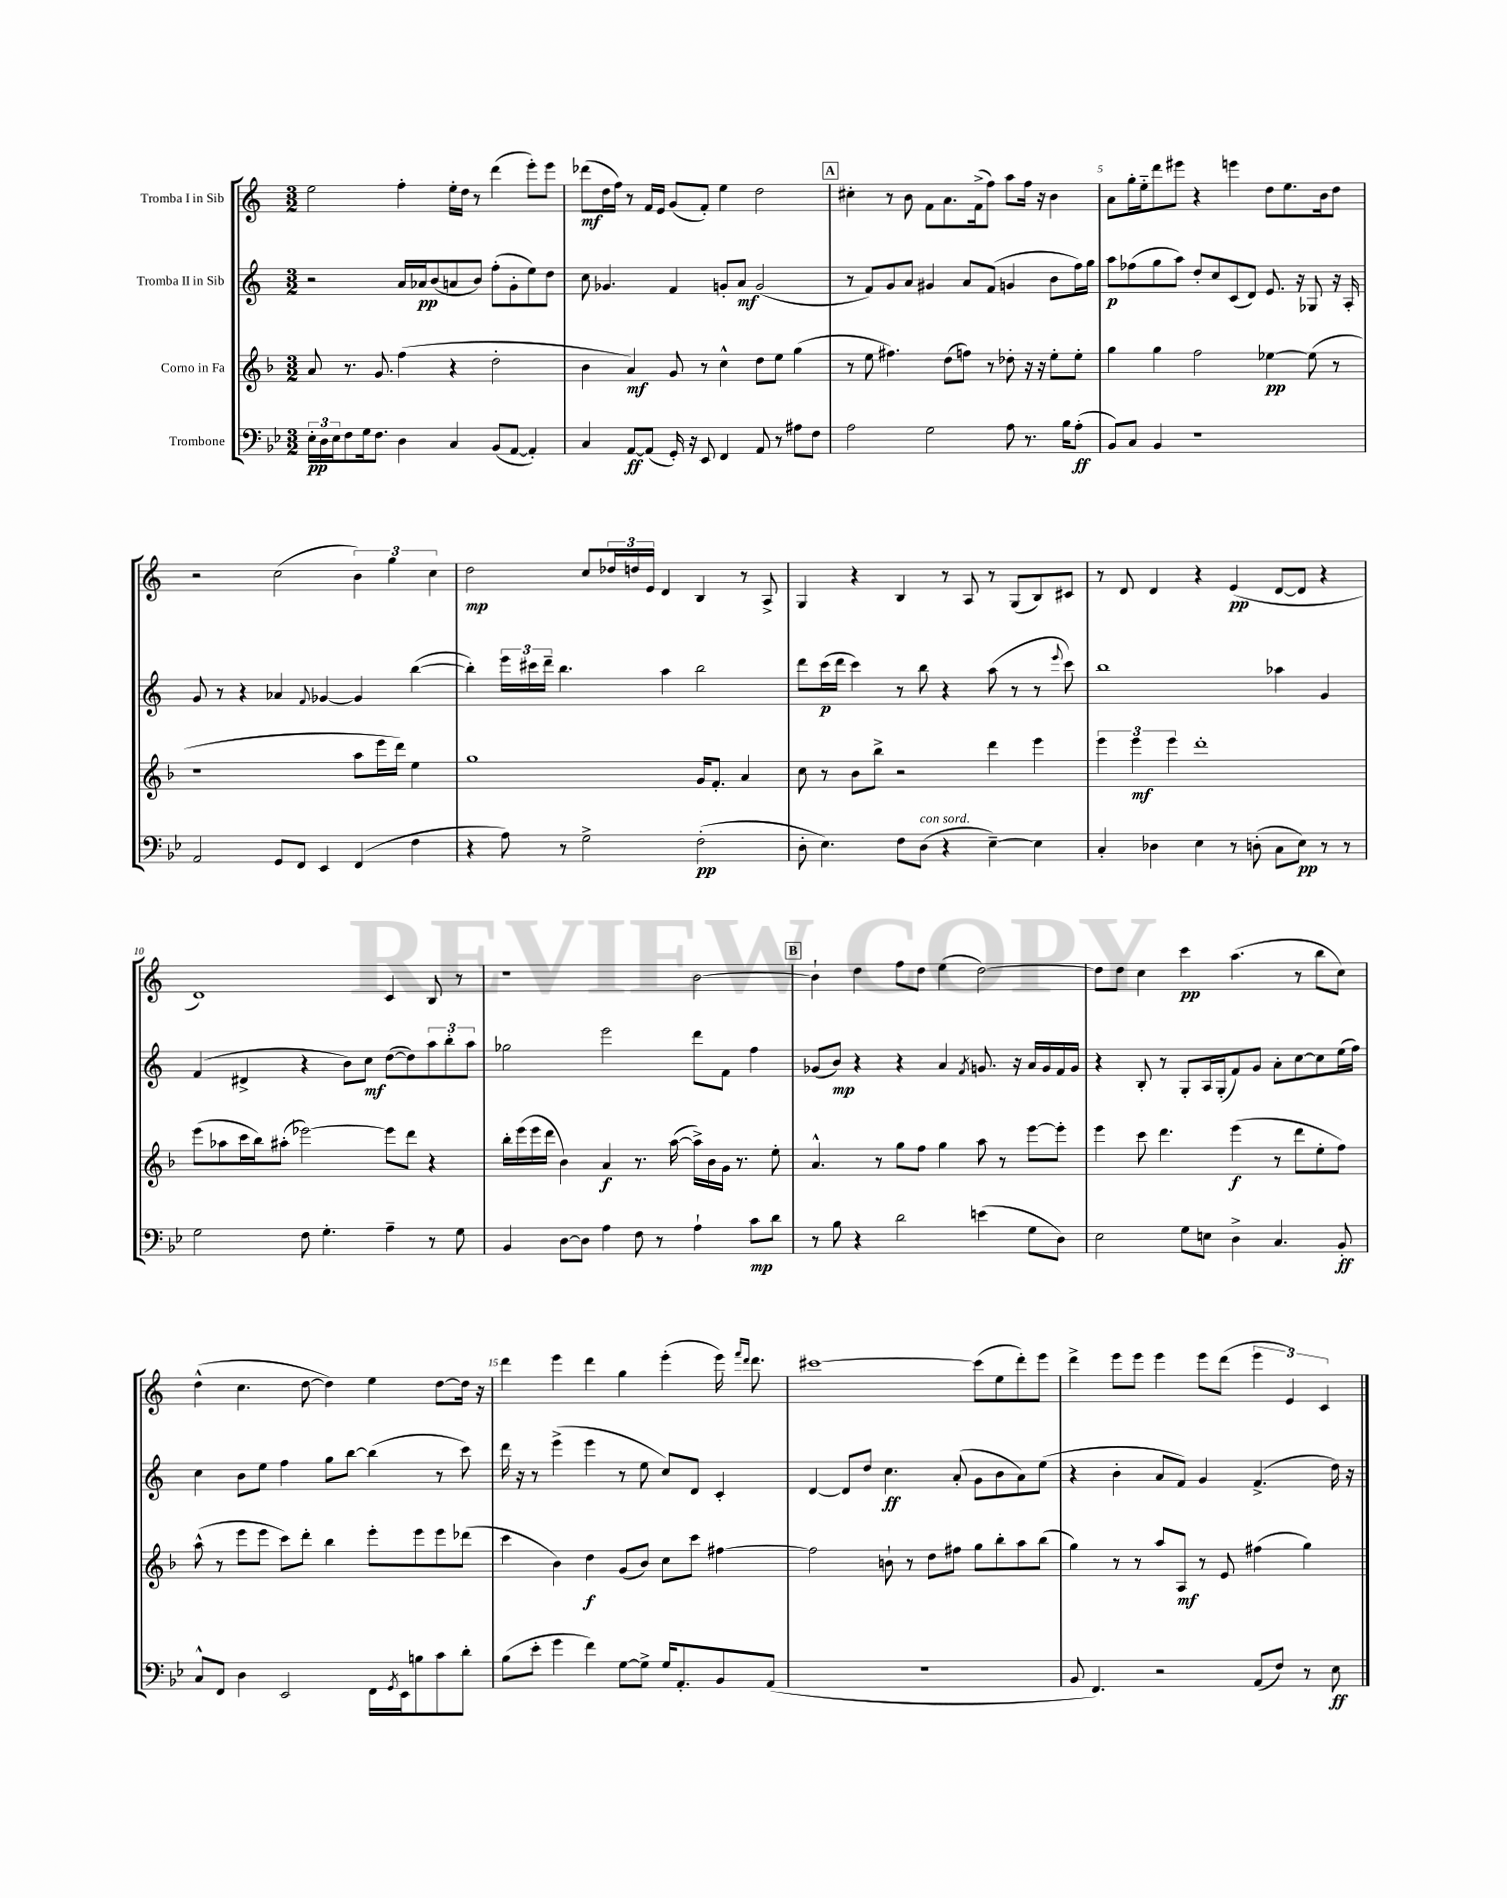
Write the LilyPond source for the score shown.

<<
\new StaffGroup <<
\new Staff = "s0" \with { instrumentName = "Tromba I in Sib" } {
    \clef treble \key c \major \numericTimeSignature \time 3/2
    e''2 f''4-. e''16-. d''16 r8 d'''4( e'''8-.) e'''8 |
    des'''8\mf( d''16 f''16) r8 f'16 e'16 g'8( f'8-.) e''4 d''2 |
    \mark \markup { \box "A" } cis''4-. r8 b'8 f'8 a'8. f'16->( f''8) a''8 f''16 r16 b'4 |
    a'8 g''16-. e''16-_ d'''8 eis'''8 r4 e'''4 d''8 e''8. b'16 d''8 |
    r2 c''2( \tuplet 3/2 { b'4) g''4 c''4 } |
    d''2\mp c''8 \tuplet 3/2 { des''16 d''16 e'16 } d'4 b4 r8 a8-> |
    g4 r4 b4 r8 a8 r8 g8( b8) cis'8 |
    r8 d'8 d'4 r4 e'4\pp( d'8~ d'8 r4 |
    d'1) c'4 b8 r8 |
    r1 b'2~ |
    \mark \markup { \box "B" } b'4-! d''4 f''8 d''8 e''4( d''2~) |
    d''8 d''8 c''4 c'''4\pp a''4.( r8 b''8 c''8) |
    d''4-^( c''4. d''8~ d''4) e''4 d''8~ d''16 r16 |
    d'''4 e'''4 d'''4 g''4 e'''4-.( e'''16) \grace { f'''16 d'''16 } d'''8. |
    cis'''1~ cis'''8( e''8 d'''8-.) e'''8 |
    d'''4-> e'''8 e'''8 e'''4 e'''8 d'''8( \tuplet 3/2 { e'''4 e'4) c'4 } \bar "|." |
}
\new Staff = "s1" \with { instrumentName = "Tromba II in Sib" } {
    \clef treble \key c \major \numericTimeSignature \time 3/2
    r2 a'16 aes'16\pp b'8( a'8 b'8) f''8-.( g'8-. e''8) d''8 |
    c''8 ges'4. f'4 g'8-. a'8\mf g'2( |
    \mark \markup { \box "A" } r8 f'8) g'8 a'8 gis'4 a'8 f'8( g'4 b'8 f''16) g''16 |
    a''8\p fes''8( g''8 a''8) d''8-. c''8 c'8( d'8) e'8. r16 ges8 r16 a16-. |
    g'8 r8 r4 aes'4 \appoggiatura { f'8 } ges'4~ ges'4 b''4~( |
    b''4-.) \tuplet 3/2 { e'''16 cis'''16 d'''16-- } b''4. a''4 b''2 |
    d'''8 c'''16\p( d'''16 c'''4) r8 b''8 r4 a''8( r8 r8 \appoggiatura { e'''8 } c'''8) |
    b''1 aes''4 g'4 |
    f'4( dis'4-> r4 b'8) c''8\mf d''8~( d''8) \tuplet 3/2 { a''8 b''8-. a''8 } |
    ges''2 e'''2 d'''8 f'8 f''4 |
    \mark \markup { \box "B" } ges'8( b'8\mp) r4 r4 a'4 \acciaccatura { f'8 } g'8. r16 a'16 g'16 f'16 g'16 |
    r4 b8-. r8 g8-. a16 g16-.( f'8) g'8 a'8-. c''8~ c''8 e''16( f''16) |
    c''4 b'8 e''8 f''4 g''8 b''8~ b''4( r8 c'''8) |
    d'''16 r16 r8 e'''4->( e'''4 r8 e''8 c''8) d'8 c'4-. |
    d'4~ d'8 d''8 c''4.\ff a'8-.( g'8 b'8 a'8) e''8( |
    r4 b'4-. a'8 f'8) g'4 f'4.->( d''16) r16 \bar "|." |
}
\new Staff = "s2" \with { instrumentName = "Corno in Fa" } {
    \clef treble \key f \major \numericTimeSignature \time 3/2
    a'8 r8. g'8. f''4( r4 d''2-. |
    bes'4 a'4\mf) g'8 r8 c''4-^ d''8 e''8 g''4( |
    \mark \markup { \box "A" } r8 e''8 fis''4.) d''8( f''8) r8 des''8-. r16 r16 e''8-. e''8-. |
    g''4 g''4 f''2 ees''4~\pp ees''8( r8 |
    r1 a''8 e'''16 d'''16) e''4 |
    g''1 g'16 f'8.-. a'4 |
    c''8 r8 bes'8 bes''8-> r2 d'''4 e'''4 |
    \tuplet 3/2 { e'''4 e'''4\mf e'''4 } d'''1-. |
    e'''8( aes''8 c'''16 bes''16) ais''8-.( ees'''2~) ees'''8 d'''8 r4 |
    bes''16-. e'''16( e'''16 d'''16 bes'4) a'4\f r8. a''16~( a''16->) bes'16 g'16 r8. e''8-. |
    \mark \markup { \box "B" } a'4.-^ r8 g''8 f''8 g''4 a''8 r8 e'''8~ e'''8-. |
    e'''4 c'''8 d'''4. e'''4\f( r8 d'''8 e''8-. f''8) |
    a''8-^( r8 e'''8 e'''8 c'''8) d'''8-. bes''4 e'''8-. e'''8 e'''8 des'''8( |
    c'''4 bes'4) d''4\f g'8( bes'8) c''8 c'''8 fis''4~ |
    fis''2 b'8-! r8 d''8 fis''8 g''8 bes''8-. a''8 bes''8( |
    g''4) r8 r8 a''8 a8\mf r8 e'8 fis''4( g''4) \bar "|." |
}
\new Staff = "s3" \with { instrumentName = "Trombone" } {
    \clef bass \key bes \major \numericTimeSignature \time 3/2
    \tuplet 3/2 { ees16-.\pp d16 ees16 } f8 g16 f8. d4 c4 bes,8( a,8~ a,4-.) |
    c4 a,8~\ff a,8( g,16-.) r16 ees,8 f,4 a,8 r8 ais8 f8 |
    \mark \markup { \box "A" } a2 g2 a8 r8. bes16 a8-.\ff( |
    bes,8) c8 bes,4 r1 |
    a,2 g,8 f,8 ees,4 f,4( f4 |
    r4 a8) r8 g2-> f2-.\pp( |
    d8-. ees4.) f8 d8^\markup { \italic "con sord." }( r4 ees4~--) ees4 |
    c4-. des4 ees4 r8 d8-.( c8 ees8\pp) r8 r8 |
    g2 f8 g4.-. a4-- r8 g8 |
    bes,4 d8~ d8 a4 f8 r8 a4-! c'8\mp d'8 |
    \mark \markup { \box "B" } r8 bes8 r4 d'2 e'4( g8 d8) |
    ees2 g8 e8 d4-> c4. bes,8-.\ff |
    c8-^ f,8 d4 ees,2 f,16 \acciaccatura { g,8 } ees,16 b8 c'8 d'8-. |
    bes8( ees'8-. g'4 f'4) g8~ g8-> g16 a,8.-. bes,8 a,8( |
    R1. |
    bes,8 f,4.) r2 a,8( f8) r8 ees8\ff \bar "|." |
}
>>
>>
\layout { \context { \Score currentBarNumber = #2 \override BarNumber.break-visibility = ##(#f #t #t) barNumberVisibility = #(every-nth-bar-number-visible 5) } }
